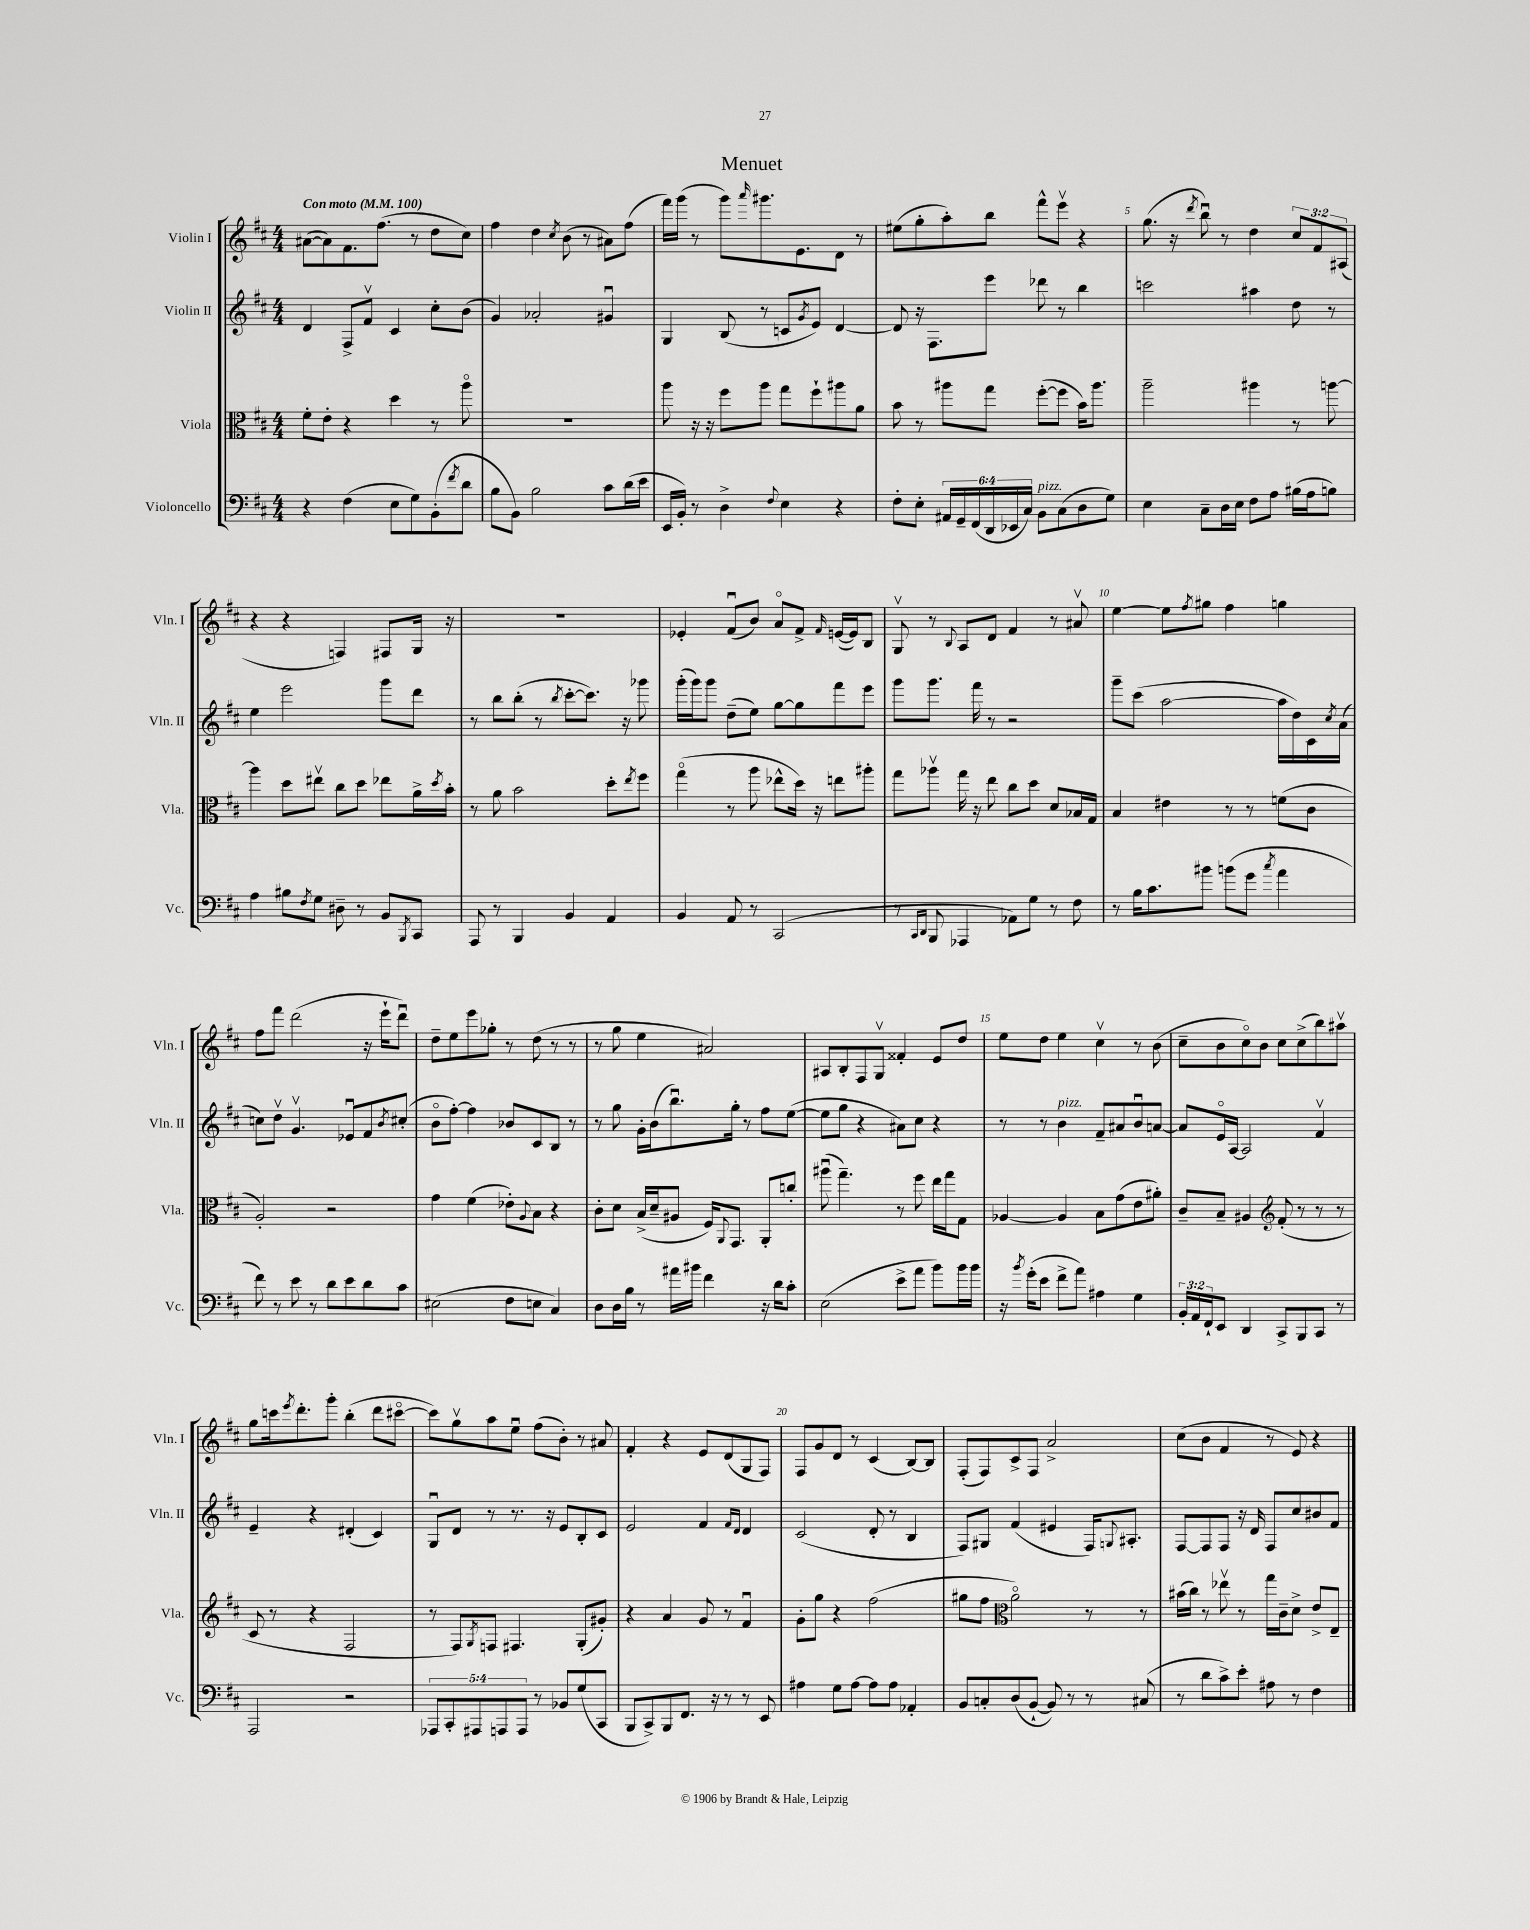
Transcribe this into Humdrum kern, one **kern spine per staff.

**kern	**kern	**kern	**kern
*staff4	*staff3	*staff2	*staff1
*clefF4	*clefC3	*clefG2	*clefG2
*k[f#c#]	*k[f#c#]	*k[f#c#]	*k[f#c#]
*M4/4	*M4/4	*M4/4	*M4/4
*MM100	*MM100	*MM100	*MM100
4r	8f#'	4d	([8a#
.	8e'	.	8a#])
(4F#	4r	8F#^	8.f#
.	.	8f#v	.
.	.	.	(8.ff#
8E	4dd	4c#	.
8G)	.	.	8r
(8BB'	8r	8cc#'	8dd
8qf#	.	.	.
8d	8aao	(8b	8cc#)
=	=	=	=
8B	1r	4g)	4ff#
8BB)	.	.	.
2B	.	2a-'	4dd
.	.	.	8qcc#
.	.	.	(8b
.	.	.	8r
8c#	.	4g#u	8a#)
(16d	.	.	(8ff#
16e	.	.	.
=	=	=	=
16EE	8aa	4G	16fff#)
16BB')	.	.	(16ggg
8r	16r	.	8r
.	16r	.	.
4D^	8ff#	(8B	8ggg)
.	.	.	16qqaaa
.	8aa	8r	8.ggg#
8qqF#	.	.	.
4E	8gg	8c	.
.	.	.	8.e
.	.	8qg	.
.	8ff#`	8e)	.
4r	8aa#	[4d	8d
.	8a	.	8r
=	=	=	=
8F#'	8b	8d]	(8ee#
8E'	8r	16r	8gg'
.	.	8.F#	.
24AA#	8aa#	.	8aa')
24GG~	.	.	.
(24FF#	.	.	.
24DD	8gg	8eee	8bb
24EE-	.	.	.
24C#)	.	.	.
8BB	([8ff#'	8ddd-	8fff#^^
(8C#	8ff#]	8r	8eeev
8D	16b)	4bb	4r
.	8.aa#	.	.
8G)	.	.	.
=	=	=	=
4E	2aa~	2ccc	(8.gg
.	.	.	16r
.	.	.	8qddd
8C#~	.	.	8bbu)
16D	.	.	8r
16E	.	.	.
8F#	4aa#	4aa#	4dd
8A	.	.	.
(16B#	8r	8dd	12cc#
16A	.	.	.
.	.	.	12f#
8B)	[8aa	8r	.
.	.	.	(12A#
=	=	=	=
4A	4aa]	4ee	4r
8B#	8dd	2eee	4r
8qF#	.	.	.
8G	8ee#v	.	.
8D#~	8cc#	.	4F)
8r	8dd	.	.
8BB	8ee-	8ggg	8F#
8qBBB	.	.	.
8CC#	16a^	8ddd	16G
.	8qdd	.	.
.	16b'	.	16r
=	=	=	=
8AAA	8r	8r	1r
8r	8a	8bb	.
4BBB	2b	(8bb'	.
.	.	8r	.
.	.	8qbb	.
4BB	.	[8ccc#'	.
.	.	8.ccc#])	.
4AA	8dd'	.	.
.	.	16r	.
.	8qee	.	.
.	8ff#	8ggg-	.
=	=	=	=
4BB	(4ggo	(16ggg'	4e-'
.	.	16ggg)	.
.	.	8ggg	.
8AA	8r	(8dd~	(8f#u
8r	8aa	8ee)	8b)
(2CC#	8ee-^^	[8gg	8ao
.	16dd)	8gg]	8f#^
.	16r	.	.
.	.	.	16qqf#
.	8ee	8fff#	([16e
.	.	.	16e])
.	8aa#'	8eee	8B
=	=	=	=
8r	8gg	8ggg	8Gv
16qqCC#	.	.	.
16qqDD	.	.	.
8BBB	8aa-v	8.ggg	8r
.	.	.	8qqB
4AAA-	16gg	.	8A
.	16r	16fff#	.
.	8ee	8r	8d
8AA-)	8cc#	2r	4f#
8G	8dd	.	.
8r	8d	.	8r
8F#	16B-	.	8a#v
.	16G	.	.
=	=	=	=
8r	4B	8ggg~	[4ee
16B	.	(8ccc#	.
8.c#	.	.	.
.	4e#	[2aa	8ee]
.	.	.	8qff#
8b#	.	.	8gg#
(8b	8r	.	4ff#
8g	8r	.	.
8qcc#	.	.	.
4a	(8f	16aa]	4gg
.	.	16dd)	.
.	8c#	16c#	.
.	.	8qcc#	.
.	.	(16a	.
=	=	=	=
8f#)	2A')	8cc)	8ff#
8r	.	8ddv	8fff#
8e	.	4.gv	(2ddd
8r	.	.	.
8d	2r	.	.
8e	.	8e-u	.
8d	.	8f#	16r
.	.	.	16eee`
.	.	8qb	.
8c#	.	(8cc#'	8dddu)
=	=	=	=
(2E#	4g	8bo	8dd~
.	.	[8ff#')	8ee
.	(4f#	4ff#]	8eee
.	.	.	8gg-'
8F#	8e-')	8b-	8r
.	8qqA	.	.
8E	8B	8c#	(8dd
4C#)	4r	8B	8r
.	.	8r	8r
=	=	=	=
8D	8c#'	8r	8r
16D	8d	8gg	8gg
16B	.	.	.
8r	(16B^	16g'	4ee
.	16d~	(16b	.
16a#	8A#	8.bbu)	.
16b#	.	.	.
4f#	16F#)	.	2a#)
.	8qqAA	.	.
.	8.GG	16gg'	.
.	.	8r	.
16r	8AA'	8ff#	.
16d	.	.	.
8c#'	8cc'	([8ee	.
=	=	=	=
(2E	(8aa#u	8ee]	8A#
.	4.gg~)	8gg	8B'
.	.	4r	8F#
.	.	.	8Gv
8e^	8r	8a#)	4f##'
8a	8ff#	8cc#	.
8b)	16ee	4r	8e
.	16gg	.	.
16b	8G	.	8dd
16b	.	.	.
=	=	=	=
16r	[4A-	8r	8ee
8qb	.	.	.
(16g'	.	.	.
8e	.	8r	8dd
8f#^	4A-]	4b	4ee
8a)	.	.	.
4A#	8B	8f#~	4cc#v
.	(8g	8a#	.
4G	8e	8bu	8r
.	8a#')	[8a	(8b
=	=	=	=
24BB'	8c#~	8a]	8cc#~
24AA	.	.	.
24FF#`	.	.	.
8EE	8B~	16eo	8b
.	.	[16A	.
4DD	4A#	2A]	8cc#o)
.	.	.	8b
*	*clefG2	*	*
8CC#^	(8f#'	.	8cc#
8BBB	8r	.	(8cc#^
8CC#	8r	4f#v	8bb)
8r	8r	.	8aa#v
=	=	=	=
2AAA	8c#	4e~	8gg
.	8r	.	16ccc
.	.	.	8qeee
.	.	.	8.ddd'
.	4r	4r	.
.	.	.	8ggg'
2r	2F#	(4d#'	(4bb'
.	.	4c#)	8ddd
.	.	.	[8ccc#o
=	=	=	=
10AAA-	8r	8Gu	8ccc#])
10CC#'	.	.	.
.	8F#)	8d	8ggv
10AAA#	.	.	.
.	8qG	.	.
.	8F	8r	8aa
10AAA	.	.	.
.	4.F#	8.r	8eeu
10AAA	.	.	.
8r	.	.	(8ff#
.	.	16r	.
8BB-	.	8e	8b')
(8G	(8G'	8B'	8r
8CC#	8g#')	8c#	8a#
=	=	=	=
8BBB	4r	2e	4f#'
8CC#^)	.	.	.
8BBB	4a	.	4r
8.FF#	.	.	.
.	8g	4f#	8e
16r	.	.	.
8r	8r	.	(8d
.	.	16qqf#	.
.	.	16qqd	.
8r	4f#u	4d	8G
8EE	.	.	8F#)
=	=	=	=
4A#	8g'	(2c#	8F#
.	8gg	.	8g
8G	4r	.	8d
[8A#	.	.	8r
8A#]	(2ff#	8d'	(4c#
8A#	.	8r	.
4AA-'	.	4B	[8B)
.	.	.	8B]
=	=	=	=
8BB	8gg#	8F#)	(8F#'
8C'	8ff#	8G#	8F#)
*	*clefC3	*	*
(8D	2ao)	(4f#	8c#^
[8BB`	.	.	8F#
8BB])	.	4e#	2a^
8r	.	.	.
8r	8r	16F#)	.
.	.	8qqG	.
.	.	8.A#'	.
(8C#	8r	.	.
=	=	=	=
8r	(16b#	[8F#	(8cc#
.	16cc#)	.	.
8d	8r	8F#]	8b
8c#^)	8ee-v	8F#	4f#
8e'	8r	16r	.
.	.	16d	.
8A#	16gg	8F#	8r
.	16c#~	.	.
8r	8d^	8cc#	8e)
4F#	8e^	8b#	4r
.	8E~	8f#	.
==	==	==	==
*-	*-	*-	*-
